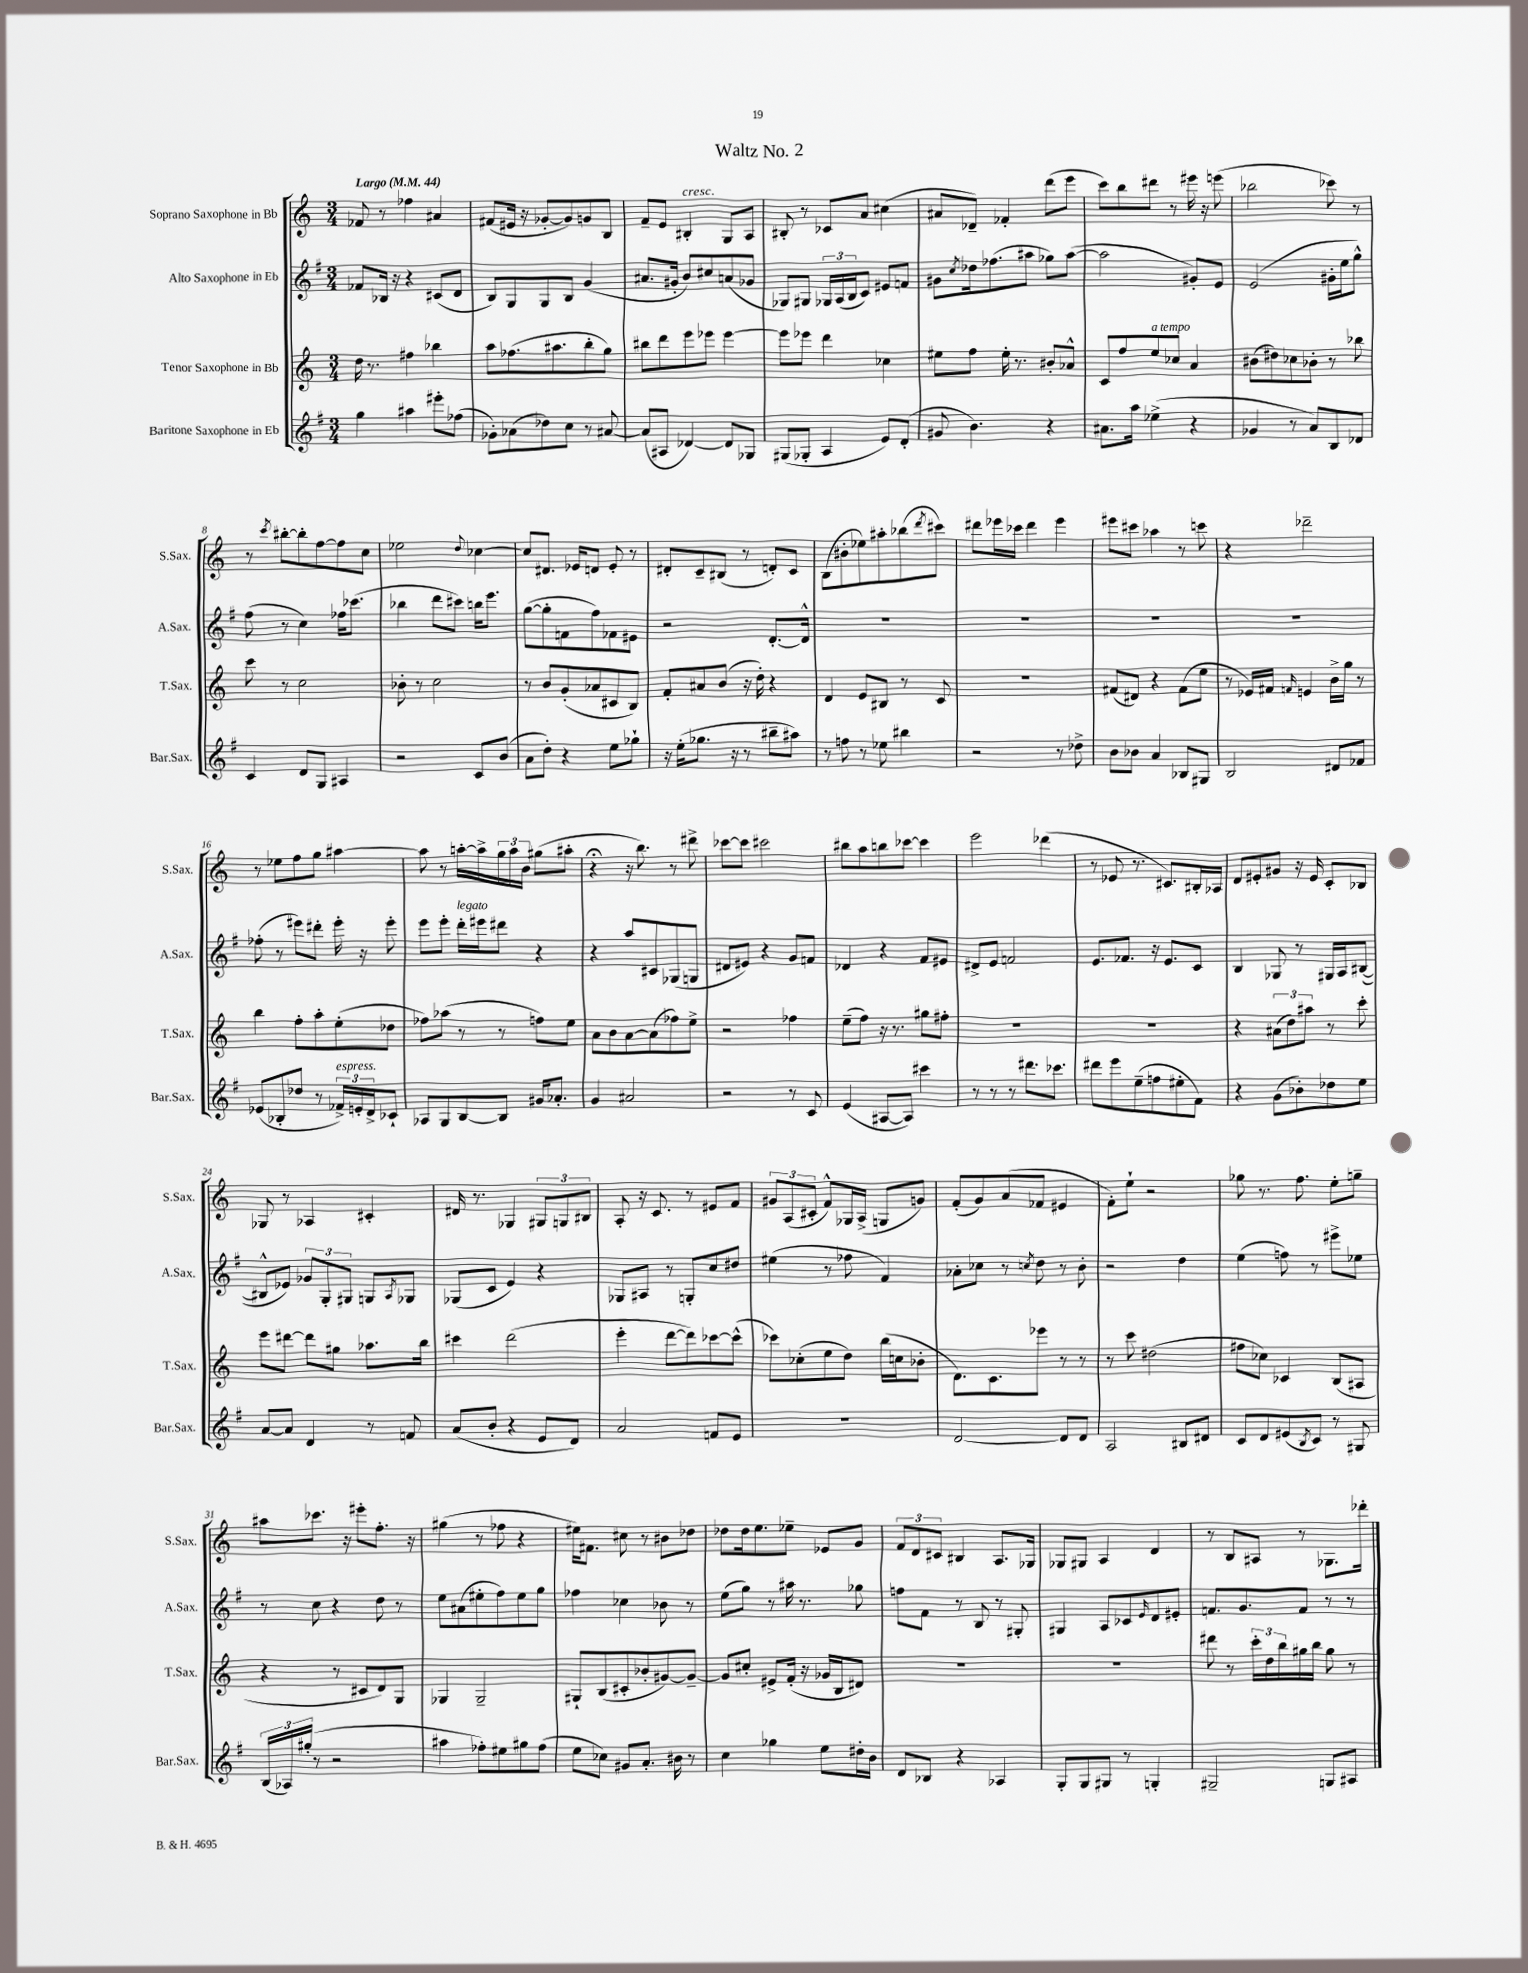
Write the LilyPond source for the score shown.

\header { title = "Waltz No. 2" }
<<
\new StaffGroup <<
\new Staff = "s0" \with { instrumentName = "Soprano Saxophone in Bb" shortInstrumentName = "S.Sax." } {
    \clef treble \key c \major \numericTimeSignature \time 3/4 \tempo "Largo" 4 = 44
    fes'8 r8 fes''4 ais'4 |
    fis'8( eis'16 r16 ges'8~-. ges'8) g'8 b8 |
    f'8-- e'8 bis4-.^\markup { \italic "cresc." } g8 a8 |
    bis8-. r8 ces'8 a'8 cis''4( |
    ais'8 des'8--) fes'4-. d'''8( e'''8 |
    c'''8) b''8 dis'''8 r8 eis'''16 r16 e'''8( |
    bes''2 ces'''8) r8 |
    r8 \acciaccatura { c'''8 } bis''8~-. bis''8-. f''8~ f''8 c''8 |
    ees''2 \appoggiatura { d''8 } ces''4~ |
    ces''8 dis'8. ees'16 d'8 ees'8-. r8 |
    dis'8-. c'8-- bis8( r8 d'8-.) c'8 |
    b8( bis'8-. ees''8) ais''8-. bes''8( \acciaccatura { d'''8 } cis'''8) |
    dis'''8 ees'''16 ces'''16 dis'''4 ees'''4 |
    eis'''8 cis'''8 aes''4 r8 c'''8 |
    r4 des'''2-- |
    r8 ees''8 f''8 g''8 ais''4~ |
    ais''8 r8 a''16~-. a''16-> \tuplet 3/2 { g''16 a''16 b'16 } gis''8( ais''8-. |
    r4\fermata r16 b''8.) r8 dis'''8-> |
    ces'''8~ ces'''8 cis'''2 |
    bis''8 a''8 b''8 ces'''8~ ces'''4 |
    e'''2 des'''4( |
    r8 ees'8 r8. cis'8.) bis16-. aes16 |
    d'8 eis'8-. gis'8 r16 eis'16 c'8-. bes8 |
    ges8 r8 aes4 cis'4-. |
    dis'16 r8. ges4 \tuplet 3/2 { gis8 g8 bis8 } |
    a8-. r16 c'8. r8 eis'8 f'8 |
    \tuplet 3/2 { gis'8 a8( cis'8-. } f'8-^) ges16 a16->( g8 g'8) |
    f'8-.( g'8) a'8( fes'8 eis'4 |
    f'8-.) e''8-! r2 |
    ges''8 r8. f''8. e''8-. g''8-- |
    ais''8 ces'''8. r16 eis'''8-. f''8.-. r16 |
    gis''4( r8 fes''8 r4 |
    eis''16) fis'8. cis''8 r8 bis'8 des''8 |
    des''8 des''16 e''8. ees''8-- ees'8 g'8 |
    \tuplet 3/2 { f'8 d'8 cis'8 } bis4 a8. ges16 |
    ges8 gis8 a4 d'4 |
    r8 b8 ais8 r8 ges8. des'''16-. \bar "|." |
}
\new Staff = "s1" \with { instrumentName = "Alto Saxophone in Eb" shortInstrumentName = "A.Sax." } {
    \clef treble \key g \major \numericTimeSignature \time 3/4
    fes'8 bes16 r16 r4 cis'8( d'8 |
    b8) g8 g8 b8 g'4( |
    ais'8. gis'16-. b'8) cis''8 a'8( ges'8 |
    ges8) gis8 \tuplet 3/2 { ges16 a16( b16 } c'8) eis'8 f'8 |
    gis'8 \acciaccatura { c''8 } des''16 fes''8.( ais''8 ges''8) ais''8~( |
    ais''2 gis'8-.) e'8 |
    e'2( gis'16-. e''16 g''8-^) |
    fis''8( r8 c''4) fes''16 ces'''8.( |
    bes''4 d'''8 cis'''8) b''16 e'''8. |
    g''8~( g''8-. f'8 fis''8) fes'8 eis'8 |
    r2 d'8.~-. d'16-^ |
    R2. |
    R2. |
    R2. |
    R2. |
    fes''8-.( r8 eis'''8) dis'''8-. eis'''16-. r16 eis'''8-. |
    e'''8 e'''8-. d'''16-.^\markup { \italic "legato" } eis'''16 dis'''8 r4 |
    r4 a''8 cis'8 ges8( g8 |
    dis'8 eis'8) r4 g'8 f'8 |
    des'4 r4 fis'8 eis'8 |
    dis'8-> e'8 f'2 |
    e'8. fes'8. r16 e'8. c'8 |
    b4 ges8 r8 gis16 a16 bis8~( |
    bis8-^ ees'8) \tuplet 3/2 { ges'8 g8-. gis8 } g8 \acciaccatura { a8 } ges8 |
    ges8( c'8 e'4) r4 |
    ges8 ais8 r8 g8-. c''8 dis''8 |
    eis''4( r8 fes''8 fis'4) |
    aes'8-. ces''8 r8 \acciaccatura { c''8 } d''8 r8 b'8-. |
    r2 d''4 |
    e''4( f''8) r8 eis'''8-> ees''8 |
    r8 c''8 r4 d''8 r8 |
    e''8 ais'8( eis''8-. fis''8) eis''8 g''8 |
    fes''4 ces''4 bes'8 r8 |
    e''8( g''8) r8 ais''16 r8. ges''8 |
    f''8 fis'8 r8 b8 r8 gis8-. |
    gis4 a8 ces'8 \grace { e'16 } d'8 eis'8-. |
    f'8. g'8. f'8 r8 r8 \bar "|." |
}
\new Staff = "s2" \with { instrumentName = "Tenor Saxophone in Bb" shortInstrumentName = "T.Sax." } {
    \clef treble \key c \major \numericTimeSignature \time 3/4
    d''16 r8. fis''4 bes''4 |
    a''8 fes''8.( ais''8. b''8-. g''8) |
    bis''8 d'''8 e'''8 ees'''8 ees'''4~ |
    ees'''8 ees'''8 d'''4 ces''4 |
    eis''8 f''8 eis''16-. r8. bis'8-. aes'8-^ |
    c'8 f''8 e''8^\markup { \italic "a tempo" } ces''8 a'4 |
    bis'8( dis''8) ces''8 bes'8-. r8 bes''8 |
    c'''8 r8 c''2 |
    bes'8-. r8 c''2 |
    r8 b'8 g'8-.( aes'8 cis'8 b8) |
    f'8-. ais'8 b'8( r16 d''16-.) r4 |
    d'4 e'8 bis8 r8 c'8 |
    R2. |
    fis'8( dis'8) r4 fis'8( e''8 |
    r8 ees'16) fis'16 \grace { f'16 } e'4 b'16-> g''16 r8 |
    b''4 f''8-. a''8-. e''8-.( des''8 |
    fes''8) aes''8( r8 r8 f''8) e''8 |
    a'8 b'8 a'8~ a'8( fes''8) e''8-> |
    r2 fes''4 |
    e''8--( f''8) r16 r8. gis''8 fis''8-. |
    R2. |
    R2. |
    r4 \tuplet 3/2 { ais'8( d''8) ais''8 } r8 c'''8-. |
    e'''8 dis'''8~ dis'''8 gis''8 aes''8. b''16 |
    cis'''4 d'''2( |
    e'''4-. d'''8~ d'''8) ces'''8~ ces'''8-^( |
    ces'''8) ces''8-.( e''8 d''8) b''16( c''16 bes'8-. |
    d'8.) c'8. ees'''8 r8 r8 |
    r8 c'''8 dis''2( |
    fis''8 ces''8) ces'4 b8( ais8 |
    r4 r8 cis'8 d'8) g8 |
    ges4 ges2-- |
    gis8-! b8( cis'8-. bes'8-. gis'8~) gis'8~-- |
    gis'8 cis''8-. eis'8-> f'16-.( r16 ges'16 b16 dis'8) |
    R2. |
    R2. |
    dis'''8 r8 \tuplet 3/2 { c'''16-. d''16 b''16 } gis''16 b''16 gis''8 r8 \bar "|." |
}
\new Staff = "s3" \with { instrumentName = "Baritone Saxophone in Eb" shortInstrumentName = "Bar.Sax." } {
    \clef treble \key g \major \numericTimeSignature \time 3/4
    g''4 ais''4 eis'''8-. fes''8( |
    ges'8-.) aes'8( des''8) c''8 r8 ais'8~ |
    ais'8( ais8 des'4~) des'8 ges8 |
    gis8( ges8-. a4 e'8) d'8-.( |
    gis'8 b'4.) r4 |
    ais'8. a''16 ees''4->( r4 |
    ges'4 r8 a'8) b8 des'8 |
    c'4 d'8 g8 ais4 |
    r2 c'8 b'8( |
    a'8 d''8-.) r4 e''8 ges''8-! |
    r16 e''16-.( ges''8. r16 r8 bis''8-- ais''8) |
    r8 f''8 r8 ees''8 bis''4 |
    r2 r8 des''8-> |
    b'8 bes'8 a'4 bes8 gis8 |
    b2 dis'8 fes'8 |
    ees'8( bes8-. des''8 r8 \tuplet 3/2 { fes'16->^\markup { \italic "espress." }) e'16-. d'16-> } ces'8-! |
    aes8 g8 b8~ b8 gis'16 aes'8.-. |
    g'4 ais'2 |
    r2 r8 c'8 |
    e'4( ais8~ ais8) cis'''4 |
    r8 r8 r8 dis'''8. ces'''8. |
    dis'''8 e'''8 e''8--( f''8 eis''8-. fis'8) |
    r4 g'8( bes'8-.) des''8 e''8 |
    a'8~ a'8 d'4 r8 f'8 |
    a'8( b'8-. r4 e'8 d'8) |
    a'2 f'8 e'8 |
    R2. |
    d'2~ d'8 d'8 |
    a2 bis8 dis'8 |
    c'8 d'8 eis'8( \acciaccatura { b8 } c'8) r8 gis8 |
    \tuplet 3/2 { b16( aes16) gis''16-.( } r8 r2 |
    ais''4 fes''8-.) eis''8 gis''8 fes''8( |
    e''8 ces''8) gis'8 a'8.-. bis'16 r8 |
    c''4 ges''4 e''8 dis''16-. b'16 |
    d'8 bes8 r4 aes4 |
    g8-. g8 gis8 r8 g4-. |
    gis2-- g8 ais8 \bar "|." |
}
>>
>>
